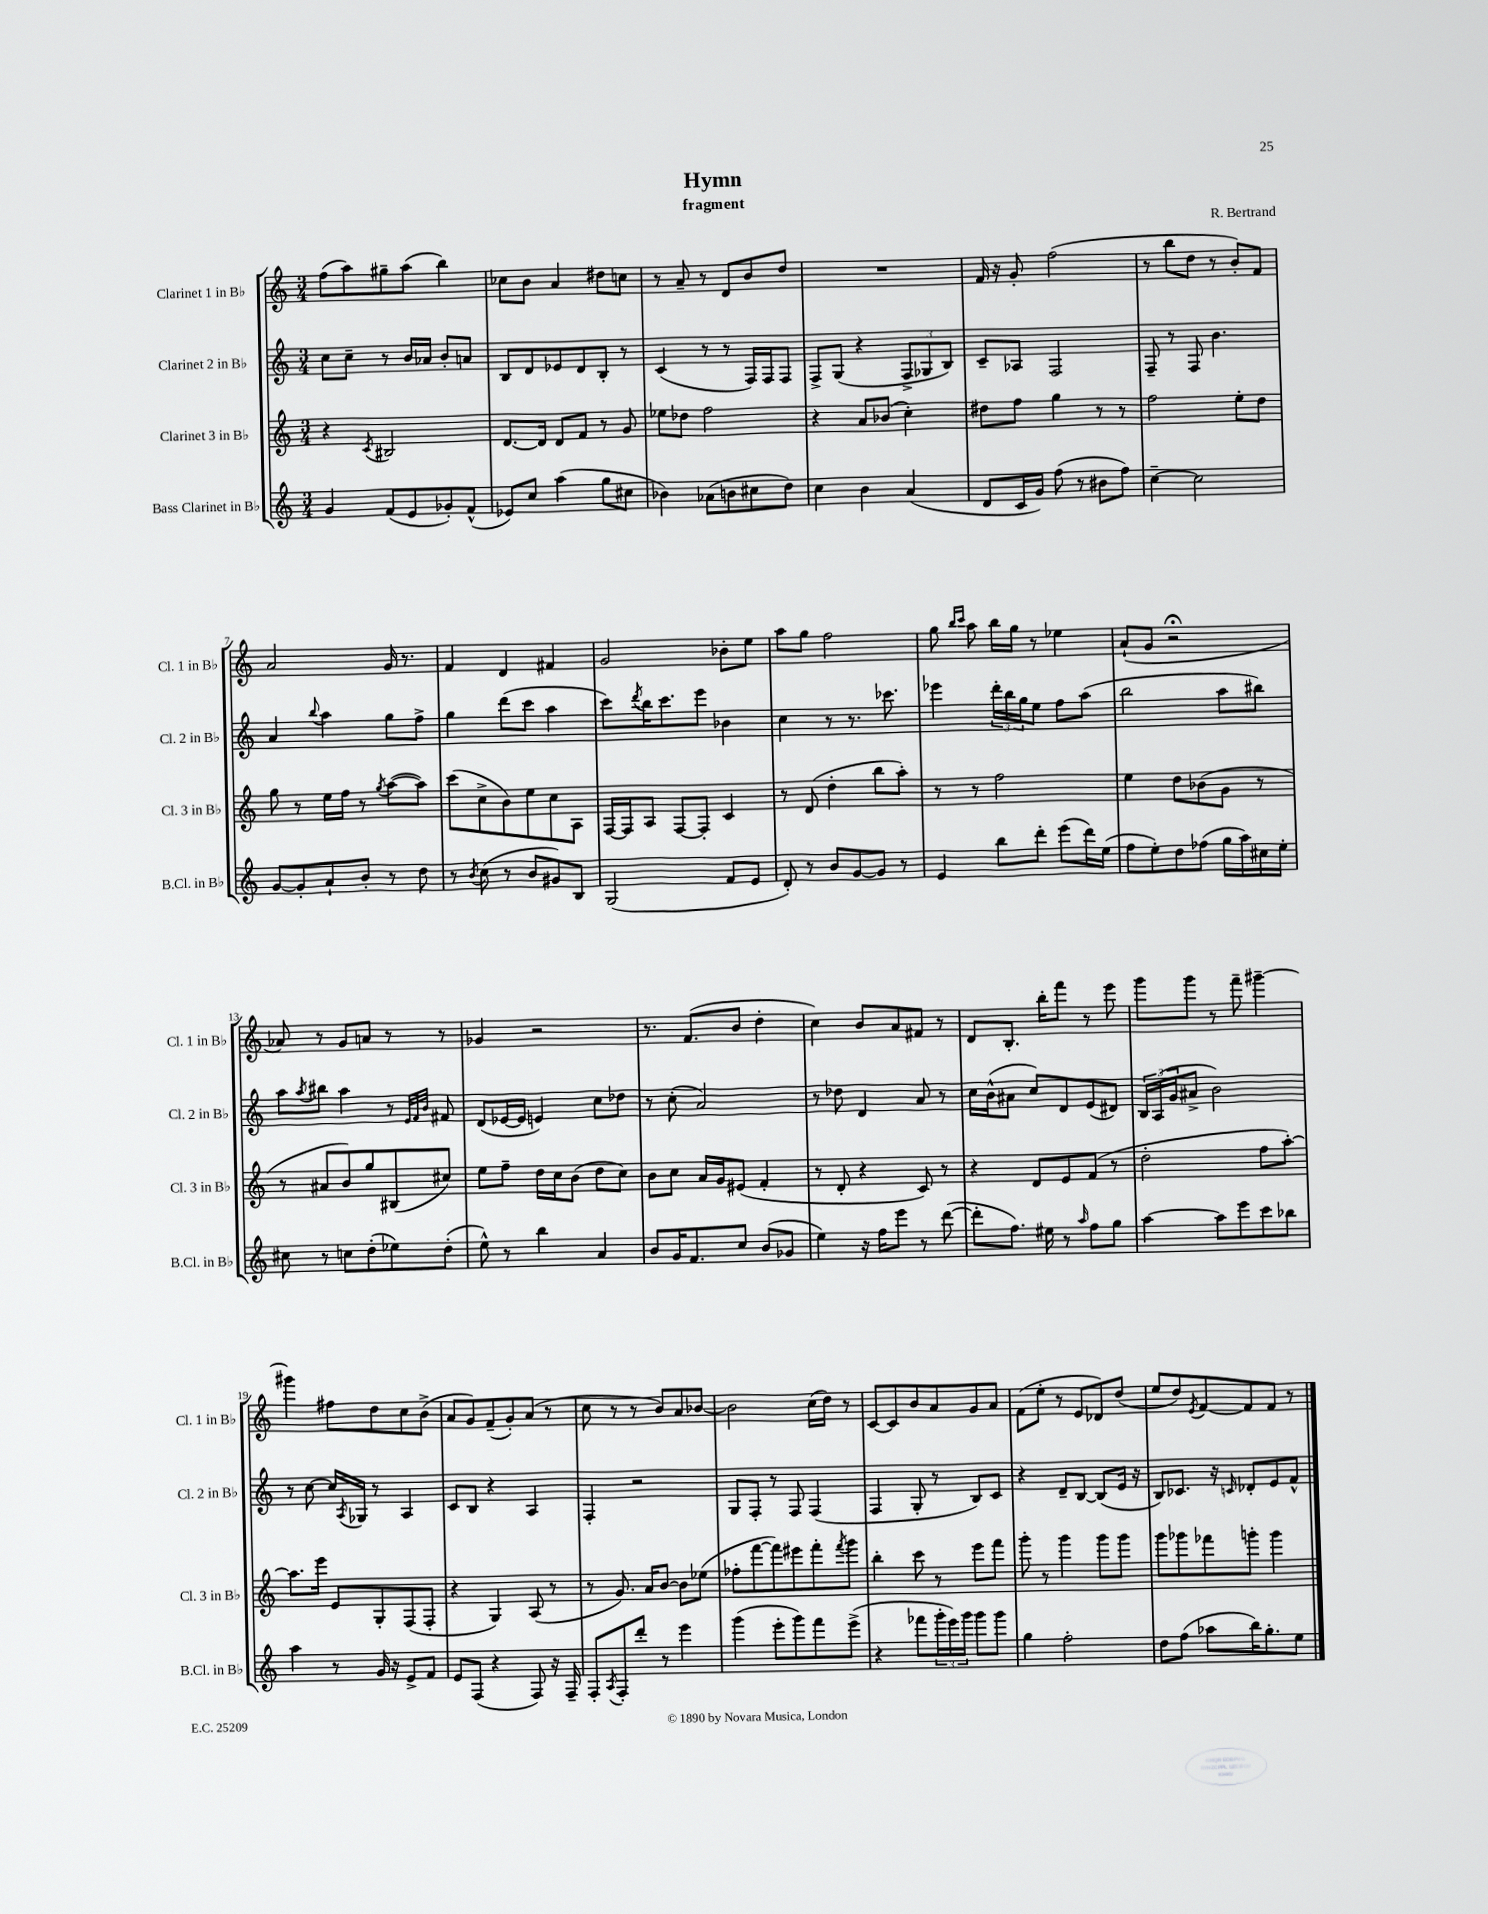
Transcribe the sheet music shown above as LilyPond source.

\header { title = "Hymn" composer = "R. Bertrand" subtitle = "fragment" }
<<
\new StaffGroup <<
\new Staff = "s0" \with { instrumentName = "Clarinet 1 in Bb" shortInstrumentName = "Cl. 1 in Bb" } {
    \clef treble \key c \major \numericTimeSignature \time 3/4
    f''8( a''8) gis''8-- a''8( b''4) |
    ces''8 b'8 a'4 dis''8 c''8 |
    r8 a'8-- r8 d'8 b'8 d''8 |
    R2. |
    f'16 r16 g'8-. f''2( |
    r8 b''8 d''8 r8 b'8-.) f'8 |
    a'2 g'16 r8. |
    f'4 d'4 fis'4 |
    g'2 bes'8-. e''8 |
    a''8 g''8 f''2 |
    g''8 \grace { b''16 c'''16 } a''8 b''16 g''16 r8 ees''4 |
    a'8-!( g'8 r2\fermata |
    aes'8) r8 g'8 a'8 r8 r8 |
    ges'4 r2 |
    r8. f'8.( b'8 d''4-. |
    c''4) b'8 a'8 fis'8 r8 |
    d'8 b8.-. b''16-. f'''8 r8 e'''8 |
    g'''8 g'''8 r8 f'''8-- gis'''4~-- |
    gis'''4 fis''8 d''8 c''8 b'8->( |
    a'8 g'8) f'8--( g'8-.) a'8( r8 |
    c''8 r8 r8 b'8) a'8 bes'8~ |
    bes'2 c''16( d''16) r8 |
    c'8~ c'8 b'8 a'8 g'8 a'8 |
    f'8( e''8-. r8 e'8 des'8) d''8( |
    e''8 d''8) \acciaccatura { e'8 } f'8~ f'8 f'8 r8 \bar "|." |
}
\new Staff = "s1" \with { instrumentName = "Clarinet 2 in Bb" shortInstrumentName = "Cl. 2 in Bb" } {
    \clef treble \key c \major \numericTimeSignature \time 3/4
    c''8 c''8-- r8 b'16 aes'16 b'8-. a'8 |
    b8 d'8 ees'8 d'8 b8-. r8 |
    c'4( r8 r8 f16) f16 f8 |
    f8-> g8( r4 \tuplet 3/2 { f8-> ges8 b8) } |
    c'8-- aes8 f2 |
    f8-- r8 f8 b'4. |
    a'4 \appoggiatura { b''8 } a''4 g''8 f''8-> |
    g''4 d'''8( c'''8 a''4 |
    c'''8) \acciaccatura { d'''8 } b''16 c'''8. e'''8 bes'4 |
    c''4 r8 r8. ces'''8. |
    ees'''4 \tuplet 3/2 { d'''16-. b''16 g''16 } e''8 f''8 a''8( |
    b''2 a''8 bis''8) |
    a''8 \acciaccatura { a''8 } bis''8 a''4 r8 \grace { e'32 f'32 b'32 } fis'8 |
    d'8( ees'16~ ees'16 e'4) c''8 des''8 |
    r8 c''8-.( a'2) |
    r8 des''8 d'4 a'8 r8 |
    c''16 b'16-^( ais'8 c''8) d'8 e'8( dis'8) |
    \tuplet 3/2 { b16 a16( g'16 } ais'8-> b'2) |
    r8 c''8~ c''16 \acciaccatura { a8 } ges16 r8 a4 |
    c'8 b8 r4 a4 |
    f4-. r2 |
    g8 f8-. r8 f8 f4( |
    f4 g8-. r8 b8) c'8 |
    r4 d'8-- b8~ b8( e'16 r16 |
    b8) ces'8. r16 \grace { c'16 } des'8-. e'8 f'8-^ \bar "|." |
}
\new Staff = "s2" \with { instrumentName = "Clarinet 3 in Bb" shortInstrumentName = "Cl. 3 in Bb" } {
    \clef treble \key c \major \numericTimeSignature \time 3/4
    r4 \acciaccatura { c'8 } bis2 |
    d'8.~ d'16 d'8 f'8 r8 g'8 |
    ees''8 des''8 f''2 |
    r4 a'8 bes'8( c''4-.) |
    dis''8 f''8 g''4 r8 r8 |
    f''2 e''8-. d''8 |
    g''8 r8 e''16 f''16 r8 \acciaccatura { g''8 } a''8~( a''8) |
    c'''8( c''8-> b'8) e''8 c''8 a8 |
    f16~ f16 a8 f8~ f8-. c'4 |
    r8 d'8( d''4-. b''8 a''8-.) |
    r8 r8 f''2 |
    e''4 d''8 bes'8( g'8 r8 |
    r8 ais'8 b'8) g''8 bis8( cis''8) |
    e''8 f''8-- d''16 c''16 b'8( d''8 c''8) |
    b'8 c''8 a'16 g'16 eis'8( f'4-. |
    r8 d'8-. r4 c'8) r8 |
    r4 d'8 e'8 f'8( r8 |
    d''2-. f''8 a''8~-.) |
    a''8. e'''16 e'8 g8-. f8( f8-. |
    r4 g4) a8( r8 |
    r8 g'8.) a'16 b'8~ b'8 ees''8( |
    fes''8-. f'''8~ f'''8) eis'''8 f'''8-. \acciaccatura { f'''8 } g'''8 |
    b''4-. c'''8 r8 e'''8 f'''8 |
    g'''8-. r8 g'''4 g'''8 g'''8 |
    g'''8 ges'''8 fes'''8 g'''8-. g'''4 \bar "|." |
}
\new Staff = "s3" \with { instrumentName = "Bass Clarinet in Bb" shortInstrumentName = "B.Cl. in Bb" } {
    \clef treble \key c \major \numericTimeSignature \time 3/4
    g'4 f'8( e'8 ges'8-.) f'8-^( |
    ees'8) c''8 a''4( g''8 cis''8 |
    bes'4) aes'8( b'8 cis''8 d''8) |
    c''4 b'4 a'4( |
    d'8 c'16 g'16) f''8( r8 bis'8 f''8) |
    c''4~-- c''2 |
    g'8~ g'8-. a'8-! b'8-. r8 d''8 |
    r8 \acciaccatura { b'8 } c''8( r8 b'8 gis'8) b8 |
    g2( f'8 e'8 |
    d'8-.) r8 b'8 g'8~ g'8 r8 |
    e'4 b''8 d'''8-. e'''8( d'''16) e''16( |
    f''8 e''8-.) d''8 fes''8( g''16 a''16) cis''16 e''16-. |
    cis''8 r8 c''8 d''8-.( ees''8) d''8-.( |
    e''8-^) r8 b''4 a'4 |
    b'8 g'16 f'8. c''8 b'8( ges'8 |
    e''4) r16 f''16 e'''8 r8 d'''8~( |
    d'''8-. f''8.) eis''16 r8 \grace { a''16 } f''8 g''8 |
    a''4~ a''8 e'''8 c'''8 bes''8 |
    a''4 r8 g'16 r16 e'8-> f'8 |
    e'8 f8( r4 f8) r16 f16-- |
    f8-. \acciaccatura { a8 } f8-. d'''8-. r8 e'''4 |
    g'''4( e'''8-. g'''8) f'''8 e'''8->( |
    r4 fes'''8 \tuplet 3/2 { g'''16-. e'''16) g'''16 } g'''8 g'''8 |
    g''4 f''2-. |
    d''8 f''8( aes''8 b''16) g''8.-. e''8 \bar "|." |
}
>>
>>
